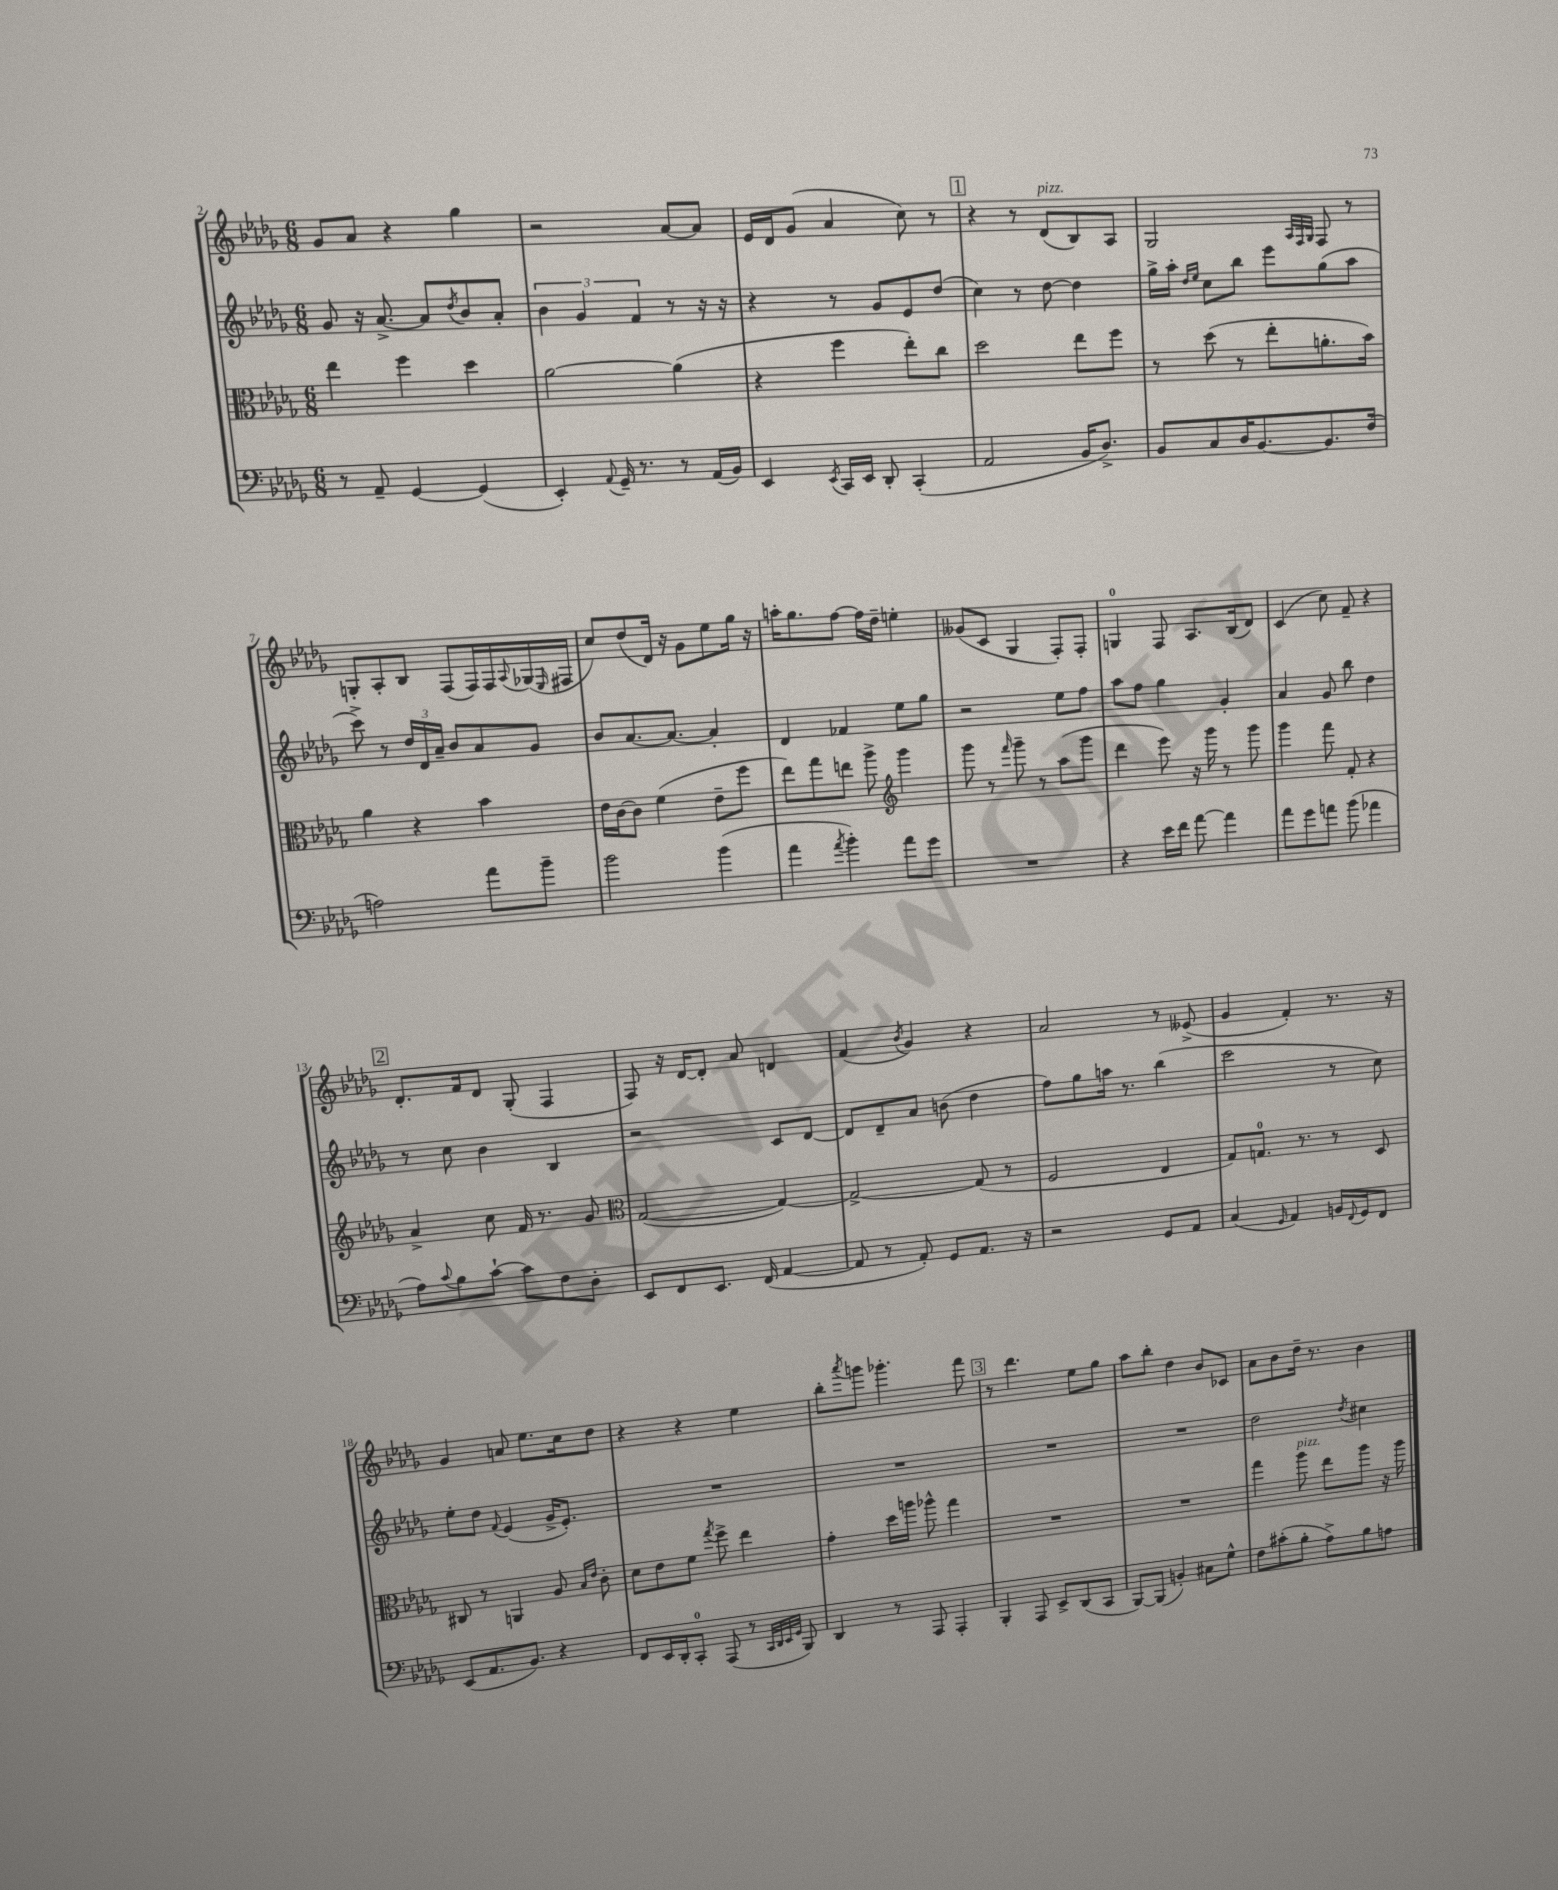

**kern	**kern	**kern	**kern
*part4	*part3	*part2	*part1
*staff4	*staff3	*staff2	*staff1
*clefF4	*clefC3	*clefG2	*clefG2
*k[b-e-a-d-g-]	*k[b-e-a-d-g-]	*k[b-e-a-d-g-]	*k[b-e-a-d-g-]
*M6/8	*M6/8	*M6/8	*M6/8
=2	=2	=2	=2
8r	4ee-\	8g-/	8g-/L
8AA-~/	.	16r	8a-/J
.	.	[8.a-^/	.
[4GG-/	4ff\	.	4r
.	.	8a-/L]	.
.	.	8qdd-/	.
(4GG-/]	4dd-\	8b-/	4gg-\
.	.	8a-'/J	.
=3	=3	=3	=3
4EE-'/)	[2a-\	6b-\	2r
.	.	6g-/	.
8qqAA-/	.	.	.
16GG-~/	.	.	.
8.r	.	.	.
.	.	6f/	.
8r	(4a-\]	8r	[8a-/L
(16AA-/LL	.	16r	8a-/J]
16BB-/JJ)	.	16r	.
=4	=4	=4	=4
4EE-/	4r	4r	16e-/LL
.	.	.	16d-/J
.	.	.	(8g-/J
8qEE-/	.	.	.
16CC/LL	4ff\	8r	4a-/
16EE-/JJ	.	.	.
8DD-'/	.	8g-/L	.
(4CC'/	8ee-'\L)	8e-/	8cc\)
.	8cc\J	(8dd-/J	8r
!!LO:REH:place=s1:t=1
=5	=5	=5	=5
2AA-/	2dd-\	4cc\)	4r
.	.	8r	8r
!	!	!	!LO:TX:a:i:t=pizz.
.	.	[8dd-\	(8d-/L
16BB-/KL	8ee-\L	4dd-\]	8B-/)
8.D-^/J)	.	.	.
.	8ff\J	.	8A-/J
=6	=6	=6	=6
8BB-/L	8r	16gg-^\LL	2G-/
.	.	16aa-'\JJ	.
.	.	16qqdd-/LL	.
.	.	16qqee-/JJ	.
8C/	(8dd-\	8cc\L	.
16D-/K	8r	8bb-\J	.
[8.BB-/	.	.	.
.	8ee-'\L	8eee-\L	.
.	.	.	32qqA-/LLL
.	.	.	32qqF/
.	.	.	32qqG-/JJJ
8.BB-/]	8.an'\	(8gg-\	8F/
.	.	8aa-\J	8r
(16F/Jk	16b-\Jk)	.	.
!!LO:LB:g=z
=7	=7	=7	=7
2An\)	4a-\	8ccc^\)	8Gn'/L
.	.	8r	8A-'/
.	4r	24dd-/LL	8B-/J
.	.	24d-/	.
.	.	24a-~/JJ	.
.	.	8b-/L	(8F/L
8a-\L	4b-\	8a-/	16F/L)
.	.	.	16F/
.	.	.	8qqA-/
8b-~\J	.	8g-/J	(16G-X/
.	.	.	16qqE-/
.	.	.	16F#X/JJ
=8	=8	=8	=8
2b-\	16e-\LL	8b-/L	8cc/L)
.	[16c\J	.	.
.	8c\J]	[8.a-/	(8dd-/
.	(4f\	.	16d-/Jk)
.	.	8.a-/J_	16r
.	.	.	8g-\L
(4b-\	8e-~\L	4a-'/]	8ee-\
.	8ff\J	.	16gg-\Jk
.	.	.	16r
=9	=9	=9	=9
4a-\	8ee-\L)	4d-/	16aan'\KL
.	.	.	8.gg-\
.	8gg-\	.	.
8qa-/	.	.	.
4b-'\)	8een\J	4f-X/	[8ff\J
.	8aa-^\	.	16ff\LL]
.	.	.	16dd-~\JJ
*	*clefG2	*	*
8a-\L	4ggg-\	8ee-\L	4een'\
8g-\J	.	8gg-\J	.
=10	=10	=10	=10
2.r	8ggg-\	2r	(8g--X/L
.	8r	.	8c/J
.	16qqfff/	.	.
.	8ggg-~\	.	4G-/
.	8r	.	.
.	(8aa-\L	8ee-\L	8F'/L)
.	8ggg-\J	8ff\J	8F'/J
=11	=11	=11	=11
4r	4ddd-\	8aa-\L	4Gn/
.	.	8ff\J	.
16e-\LL	8eee-\)	4gg-\	8F/
16f\JJ	.	.	.
[8a-\	16r	.	8.A-/L
.	16ggg-\	.	.
4a-\]	8r	4g-'/	.
.	.	.	(16B-/k
.	8ggg-\	.	8d-/J)
=12	=12	=12	=12
8a-\L	4ggg-\	4a-/	(4c/
8g-\	.	.	.
8an\J	8fff\	8g-/	8cc\)
(8b-\	8f'/	8bb-\	8f~/
4a-X\	4r	4dd-\	4r
!!LO:LB:g=z
!!LO:REH:place=s1:t=2
=13	=13	=13	=13
8A-\L)	4a-^/	8r	8.d-'/L
8qqc/	.	.	.
8B-\	.	8cc\	.
.	.	.	16f/k
[8c`\J	8cc\	4b-\	8d-/J
8c\L]	16f/	.	(8G-'/
.	8.r	.	.
8F\	.	4B-/	4F/
8D-'\J	8g-/	.	.
=14	=14	=14	=14
*	*clefC3	*	*
8EE-/L	([2G-/	2r	8F/)
8FF/	.	.	16r
.	.	.	[16d-/KL
8.EE-/J	.	.	8d-'/J]
.	.	.	8a-/
(16FF/	.	.	.
[4AA-/	4G-/_)	8c/L	4dn/
.	.	[8d-/J	.
=15	=15	=15	=15
8AA-/]	2G-^/_	8d-/L]	(4f/
8r	.	8d-~/	.
.	.	.	8qb-/
8AA-'/)	.	8a-/J	4g-/)
8GG-/L	.	(8bn\	.
8.AA-/J	(8G-/]	4dd-\	4r
.	8r	.	.
16r	.	.	.
=16	=16	=16	=16
2r	2F/	8ff\L)	2a-/
.	.	8gg-\	.
.	.	16aan\Jk	.
.	.	8.r	.
8GG-/L	4E-/	(4bb-\	8r
8AA-/J	.	.	(8e--X^/
=17	=17	=17	=17
(4C/	8G-/L)	2ccc\	4g-/
.	8.Gn/J	.	.
16qqGG-/	.	.	.
4AA-/)	.	.	4f'/)
.	8.r	.	.
16BBn/LL	8r	8r	8.r
8qqFF/	.	.	.
16GG-/J	.	.	.
8FF/J	8D-/	8cc\)	.
.	.	.	16r
!!LO:LB:g=z
=18	=18	=18	=18
(8EE-/L	8C#X/	8ee-'\L	4g-/
8.AA-/	8r	8dd-\J	.
.	.	8qqf/	.
.	4AAn/	(4e-/	8an/
8.BB-/J)	.	.	.
.	.	.	8.ee-\L
4r	8A-/	16g-^/KL	.
.	.	8.e-'/J)	16cc\k
.	16qqB-/LL	.	.
.	16qqe-/JJ	.	.
.	8c'\	.	8dd-\J
=19	=19	=19	=19
8FF/L	8d-\L	2.r	4r
16EE-/L	8e-\	.	.
16DD-'/J	.	.	.
8CC'/J	8f\J	.	4r
.	8qgg-/	.	.
(8AAA-/	8ff^\	.	.
8r	4ee-\	.	4ee-\
32qqCC/LLL	.	.	.
32qqDD-/	.	.	.
32qqEE-/	.	.	.
32qqGG-/JJJ	.	.	.
8BBB-/)	.	.	.
=20	=20	=20	=20
4DD-/	4g-'\	2.r	8bb-'\L
.	.	.	8qaaa-/
.	.	.	8gggn\J
8r	16dd-\LL	.	4.ggg-X'\
.	16aan\JJ	.	.
8AAA-/	8aa-X^^\	.	.
4AAA-'/	4gg-\	.	.
.	.	.	8fff\
!!LO:REH:place=s1:t=3
=21	=21	=21	=21
4BBB-'/	2.r	2.r	8r
.	.	.	4.ddd-\
8AAA-/	.	.	.
8EE-^/L	.	.	.
(8DD-/	.	.	8ee-\L
8CC/J	.	.	8gg-\J
=22	=22	=22	=22
[8BBB-/L)	2.r	2.r	8aa-\L
(8BBB-/J]	.	.	8bb-'\J
4BBn'/)	.	.	4dd-\
8C#X\L	.	.	8b-/L
8G-^^\J	.	.	8c-X/J
=23	=23	=23	=23
8F\L	4gg-\	2dd-\	8a-\L
(8c#X'\	.	.	8b-\
!	!LO:TX:a:i:t=pizz.	!	!
8B-'\J	8aa-\	.	16dd-~\Jk
.	.	.	8.r
8A-^\L)	8ee-\L	.	.
.	.	8qdd-/	.
8B-\	8aa-\J	4cc#X\	4b-\
8An\J	16r	.	.
.	16aa-\	.	.
==	==	==	==
*-	*-	*-	*-
